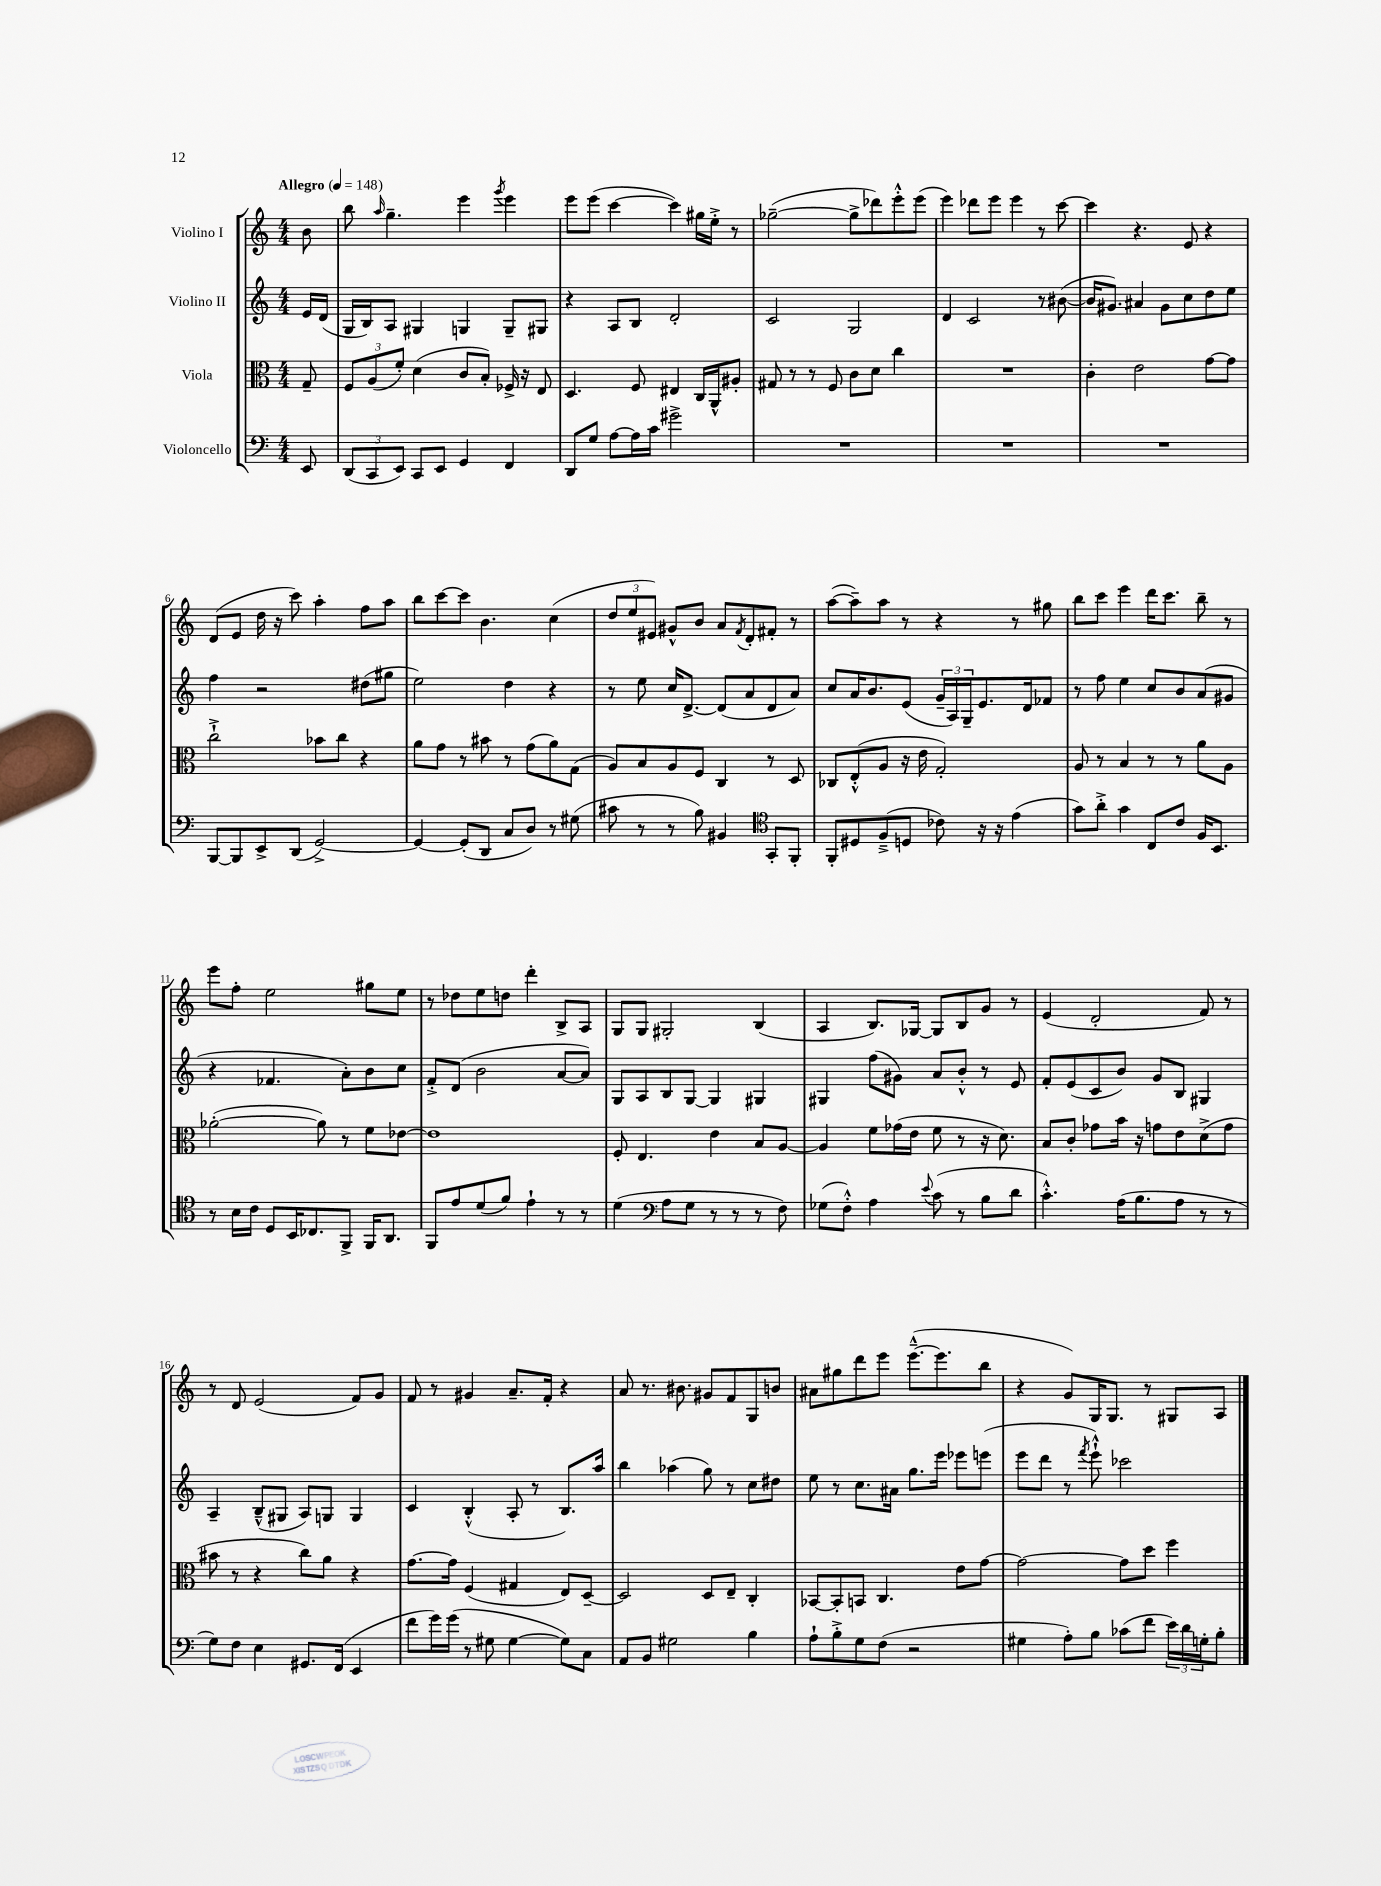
<<
\new StaffGroup <<
\new Staff = "s0" \with { instrumentName = "Violino I" } {
    \clef treble \key c \major \numericTimeSignature \time 4/4 \partial 8 \tempo "Allegro" 4 = 148
    b'8 |
    b''8 \grace { a''16 } g''4.-- e'''4 \acciaccatura { g'''8 } e'''4 |
    e'''8 e'''8( c'''4~ c'''4) gis''16 e''16-.-> r8 |
    ges''2~--( ges''8-> des'''8) e'''8-.-^ e'''8( |
    e'''4) des'''8 e'''8 e'''4 r8 c'''8~ |
    c'''4 r4. e'8 r4 |
    d'8( e'8 d''16 r16 c'''8) a''4-. f''8 a''8 |
    b''8 c'''8~ c'''8 b'4. c''4( |
    \tuplet 3/2 { d''8 e''8 eis'8) } gis'8-^ b'8 a'8 \acciaccatura { f'8 } d'8-. fis'8-. r8 |
    a''8~( a''8--) a''8 r8 r4 r8 gis''8 |
    b''8 c'''8 e'''4 d'''16 c'''8. b''8-- r8 |
    e'''8 f''8-. e''2 gis''8 e''8 |
    r8 des''8 e''8 d''8 d'''4-. b8-> a8 |
    g8 g8 gis2-. b4( |
    a4 b8.) ges16~ ges8 b8 g'8 r8 |
    e'4( d'2-. f'8) r8 |
    r8 d'8 e'2( f'8) g'8 |
    f'8 r8 gis'4 a'8.-- f'16-. r4 |
    a'8 r8. bis'8. gis'8 f'8 g8 b'8 |
    ais'8 gis''8 d'''8 e'''8 e'''8.~---^( e'''8. b''8 |
    r4 g'8) g16 g8. r8 gis8 a8 \bar "|." |
}
\new Staff = "s1" \with { instrumentName = "Violino II" } {
    \clef treble \key c \major \numericTimeSignature \time 4/4 \partial 8
    e'16 d'16( |
    g16 b16) a8 gis4 g4 g8-- gis8 |
    r4 a8 b8 d'2-. |
    c'2 g2 |
    d'4 c'2 r8 bis'8~( |
    bis'16 gis'8.) ais'4 gis'8 c''8 d''8 e''8 |
    f''4 r2 dis''8( gis''8 |
    e''2) d''4 r4 |
    r8 e''8 c''16 d'8.~-> d'8( a'8 d'8 a'8) |
    c''8 a'16 b'8. e'8( \tuplet 3/2 { g'16-- a16) g16-- } e'8. d'16 fes'8 |
    r8 f''8 e''4 c''8 b'8 a'8( gis'8 |
    r4 fes'4. a'8-.) b'8 c''8 |
    f'8-.-> d'8( b'2 a'8~ a'8) |
    g8 a8 b8 g8~ g4 gis4 |
    gis4 f''8( gis'8) a'8 b'8-.-^ r8 e'8 |
    f'8-. e'8( c'8 b'8) g'8 b8 gis4 |
    a4-- b8---^( gis8 a8) g8 g4 |
    c'4 b4-.-^( a8-. r8 b8.) a''16 |
    b''4 aes''4( g''8) r8 c''8 dis''8 |
    e''8 r8 c''8. ais'16 g''8. e'''16 ees'''8 e'''8( |
    e'''8 d'''8 r8 \acciaccatura { f'''8 } e'''8-!-^) ces'''2 \bar "|." |
}
\new Staff = "s2" \with { instrumentName = "Viola" } {
    \clef alto \key c \major \numericTimeSignature \time 4/4 \partial 8
    g8-- |
    \tuplet 3/2 { f8 a8( f'8-.) } d'4( c'8 b8-.) fes16-> r16 e8 |
    d4. f8 eis4 c16 a,16-^ ais8-. |
    gis8 r8 r8 f8 c'8 d'8 c''4 |
    R1 |
    c'4-. e'2 g'8~ g'8 |
    c''2-!-> bes'8 c''8 r4 |
    a'8 g'8 r8 bis'8 r8 g'8( a'8) g8( |
    a8) b8 a8 f8 c4 r8 d8 |
    ces8 e8-.-^( a8 r16 e'16 g2-.) |
    a8 r8 b4 r8 r8 a'8 a8 |
    aes'2~-.( aes'8) r8 f'8 ees'8~ |
    ees'1 |
    f8-. e4. e'4 b8 a8~ |
    a4 f'8 ges'16( e'16 f'8 r8 r16 d'8.) |
    b8 c'8-. ges'8 b'16 r16 g'8 e'8 d'8->( g'8 |
    bis'8 r8 r4 c''8) a'8 r4 |
    g'8.~ g'16 f4( gis4 e8) d8~-- |
    d2 d8 e8-- c4-. |
    bes,8~ bes,8-. b,8 c4. e'8 g'8~ |
    g'2~ g'8 d''8 f''4 \bar "|." |
}
\new Staff = "s3" \with { instrumentName = "Violoncello" } {
    \clef bass \key c \major \numericTimeSignature \time 4/4 \partial 8
    e,8 |
    \tuplet 3/2 { d,8( c,8 e,8) } c,8 e,8 g,4 f,4 |
    d,8 g8 a8~ a16 c'16 gis'2-> |
    R1 |
    R1 |
    R1 |
    b,,8~ b,,8 e,8-> d,8( g,2~->) |
    g,4~ g,8-.( d,8 c8 d8) r8 gis8( |
    cis'8 r8 r8 b8) bis,4 \clef tenor g,8-. f,8-. |
    f,8-. dis8 f8--->( d8 ces'8) r16 r16 e'4( |
    g'8) a'8-.-> g'4 c8 c'8 f16 b,8. |
    r8 b16 c'16 d8 b,16 ces8. f,8-> f,16 a,8. |
    f,8 e'8 d'8( f'8) e'4-! r8 r8 |
    d'4( \clef bass a8 g8 r8 r8 r8 f8) |
    ges8( f8-.-^) a4 \appoggiatura { e'8 } c'8( r8 b8 d'8 |
    c'4.-.-^) a16( b8. a8 r8 r8 |
    g8) f8 e4 gis,8. f,16( e,4 |
    f'8 g'16) g'16( r8 gis8 gis4~ gis8) c8 |
    a,8 b,8 gis2 b4 |
    a8-! b8-.-> g8 f8( r2 |
    gis4 a8-.) b8 ces'8( f'8 \tuplet 3/2 { e'16) d'16 g16-. } b8-. \bar "|." |
}
>>
>>
